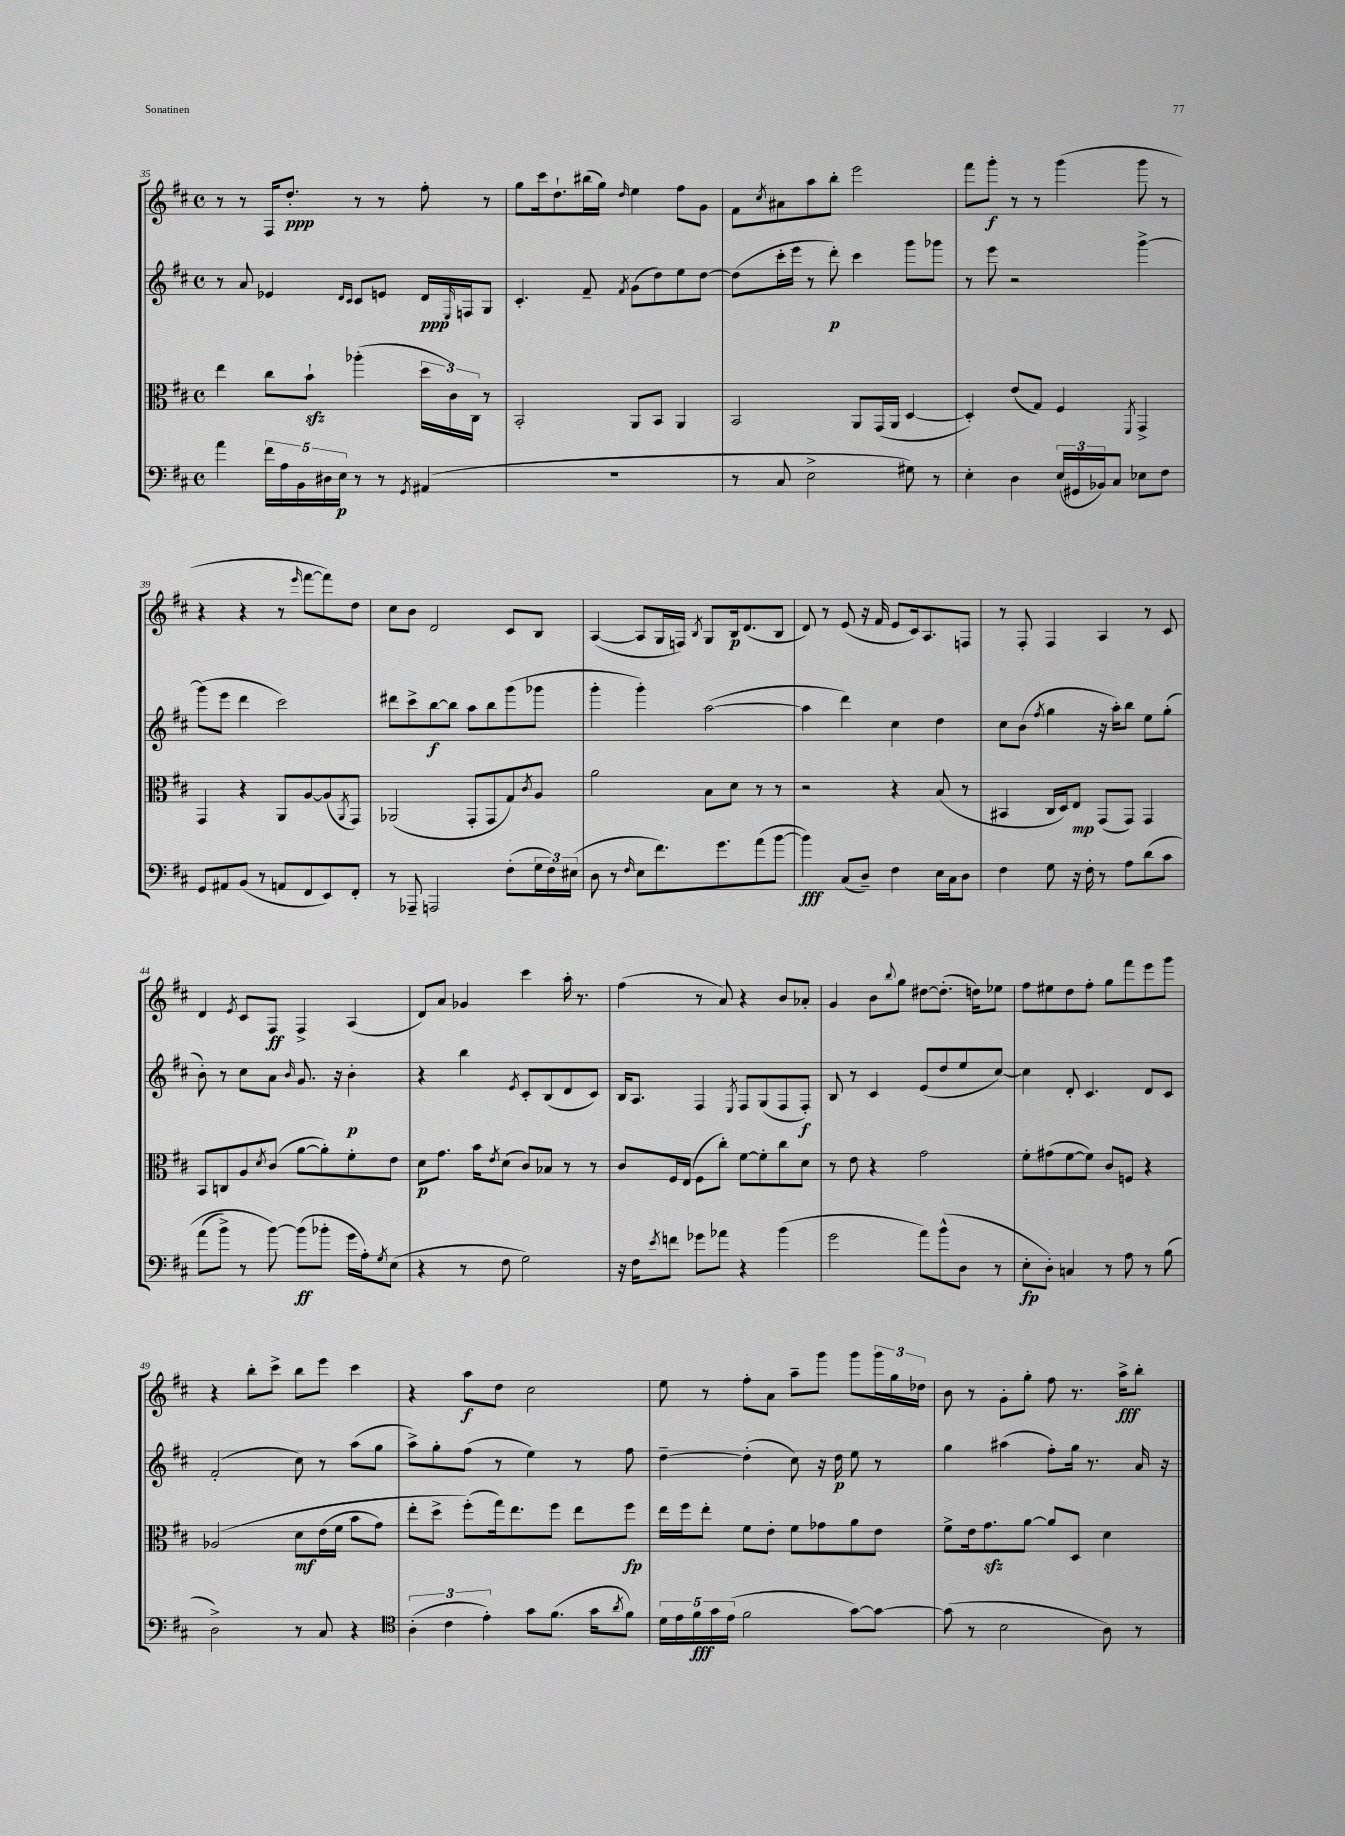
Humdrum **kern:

**kern	**dynam	**kern	**dynam	**kern	**dynam	**kern	**dynam
*part4	*part4	*part3	*part3	*part2	*part2	*part1	*part1
*staff4	*staff4	*staff3	*staff3	*staff2	*staff2	*staff1	*staff1
*clefF4	*	*clefC3	*	*clefG2	*	*clefG2	*
*k[f#c#]	*	*k[f#c#]	*	*k[f#c#]	*	*k[f#c#]	*
*M4/4	*	*M4/4	*	*M4/4	*	*M4/4	*
*met(c)	*	*met(c)	*	*met(c)	*	*met(c)	*
=35	=35	=35	=35	=35	=35	=35	=35
4a\	.	4ee\	.	8r	.	8r	.
.	.	.	.	8a/	.	8r	.
20f#\LL	.	8cc#\L	.	4e-X/	.	16F#/KL	.
20A\	.	.	.	.	.	.	.
.	.	.	.	.	.	8.dd'/J	ppp
20BB\	.	.	.	.	.	.	.
.	.	8bzz`\J	.	.	.	.	.
20D#X\	.	.	.	.	.	.	.
20E\JJ	p	.	.	.	.	.	.
.	.	.	.	16qqd/LL	.	.	.
.	.	.	.	16qqc#/JJ	.	.	.
8r	.	(4aa-X'\	.	8c#/L	.	8r	.
8r	.	.	.	8en/J	.	8r	.
8qGG/	.	.	.	.	.	.	.
(4AA#X/	.	24dd\LL	.	16d/LL	ppp	8ff#'\	.
.	.	24c#\)	.	.	.	.	.
.	.	.	.	16qqE/	.	.	.
.	.	.	.	16Fn/J	.	.	.
.	.	24C#\JJ	.	.	.	.	.
.	.	8r	.	8G/J	.	8r	.
=36	=36	=36	=36	=36	=36	=36	=36
1r	.	2BB'/	.	4.c#'/	.	8gg\L	.
.	.	.	.	.	.	16ccc#\k	.
.	.	.	.	.	.	8.dd`\	.
.	.	.	.	8f#~/	.	(16bb#X\L	.
.	.	.	.	.	.	16gg\JJ)	.
.	.	.	.	8qf#/	.	16qqdd/	.
.	.	8AA/L	.	(8g\L	.	4ee\	.
.	.	8BB/J	.	8dd\)	.	.	.
.	.	4AA/	.	8ee\	.	8ff#\L	.
.	.	.	.	[8dd\J	.	8g\J	.
=37	=37	=37	=37	=37	=37	=37	=37
8r	.	2BB/	.	(8dd\L]	.	8f#\L	.
.	.	.	.	.	.	8qcc#/	.
8C#/	.	.	.	16ccc#'\L	.	8a#X\	.
.	.	.	.	16eee\JJ	.	.	.
2E^\	.	.	.	8r	.	8aa\	.
.	.	.	.	8ddd'\)	p	8bb'\J	.
.	.	8AA/L	.	4ccc#\	.	2eee\	.
.	.	(16GG/L	.	.	.	.	.
.	.	16AA/JJ	.	.	.	.	.
8G#X\)	.	[4D/	.	8ggg\L	.	.	.
8r	.	.	.	8ggg-X\J	.	.	.
=38	=38	=38	=38	=38	=38	=38	=38
4E'\	.	4D'/])	.	8r	.	8fff#\L	.
.	.	.	.	8eee\	.	8ggg'\J	f
4D\	.	(8e/L	.	2r	.	8r	.
.	.	8G/J)	.	.	.	8r	.
(24E/LL	.	4F#/	.	.	.	(4ggg\	.
24GG#X/	.	.	.	.	.	.	.
24BB-X/J)	.	.	.	.	.	.	.
8C#/J	.	.	.	.	.	.	.
.	.	8qFF#/	.	.	.	.	.
8E-X\L	.	4GG^/	.	[4ggg^\	.	8ggg\	.
8F#\J	.	.	.	.	.	8r	.
!!LO:LB:g=z
=39	=39	=39	=39	=39	=39	=39	=39
8GG/L	.	4GG/	.	(8ggg\L]	.	4r	.
8AA#X/	.	.	.	8eee\J	.	.	.
(8BB/J	.	4r	.	4ddd\	.	4r	.
8r	.	.	.	.	.	.	.
8AAn/L	.	8AA/L	.	2ccc#\)	.	8r	.
.	.	.	.	.	.	16qqeee/	.
8FF#/	.	[8A/	.	.	.	[8fff#\L	.
8EE/)	.	(8A/]	.	.	.	8fff#\])	.
.	.	8qAA/	.	.	.	.	.
8FF#'/J	.	8GG/J)	.	.	.	8dd\J	.
=40	=40	=40	=40	=40	=40	=40	=40
8r	.	(2AA-X/	.	8ddd#X\L	.	8cc#\L	.
8AAA-X~/	.	.	.	8ccc#^\	.	8b\J	.
2AAAn/	.	.	.	[8bb\	f	2d/	.
.	.	.	.	8bb\J]	.	.	.
.	.	8GG'/L	.	8aa\L	.	.	.
.	.	8GG/	.	8bb\	.	.	.
(8F#'\L	.	8G/)	.	(8ggg\	.	8c#/L	.
.	.	8qc#/	.	.	.	.	.
24G\L	.	8A/J	.	8ggg-X\J	.	8B/J	.
24F#\)	.	.	.	.	.	.	.
(24E#X\JJ	.	.	.	.	.	.	.
=41	=41	=41	=41	=41	=41	=41	=41
8D\	.	2a\	.	4ggg'\	.	([4A/	.
8r	.	.	.	.	.	.	.
16qqF#/	.	.	.	.	.	.	.
8E\L	.	.	.	4ggg'\)	.	8A/L]	.
8.f#\)	.	.	.	.	.	16G/L	.
.	.	.	.	.	.	16Fn/JJ)	.
.	.	.	.	.	.	8qB/	.
.	.	8B\L	.	([2aa\	.	8G/L	.
8.g\	.	.	.	.	.	.	.
.	.	8d\J	.	.	.	16B/k	p
.	.	.	.	.	.	(8.d/	.
(8a\	.	8r	.	.	.	.	.
[8b\J	.	8r	.	.	.	8B/J	.
=42	=42	=42	=42	=42	=42	=42	=42
4b\])	fff	2r	.	4aa\]	.	8d/)	.
.	.	.	.	.	.	8r	.
(8C#/L	.	.	.	4ddd\)	.	(8e/	.
8D~/J)	.	.	.	.	.	16r	.
.	.	.	.	.	.	16f#/	.
4F#\	.	4r	.	4cc#\	.	8e/L	.
.	.	.	.	.	.	16c#/k)	.
.	.	.	.	.	.	8.A/	.
16E\LL	.	(8B/	.	4dd\	.	.	.
16C#\J	.	.	.	.	.	.	.
8D\J	.	8r	.	.	.	8Fn/J	.
=43	=43	=43	=43	=43	=43	=43	=43
4F#\	.	4BB#X/	.	8cc#\L	.	8r	.
.	.	.	.	(8b\J	.	8F#'/	.
.	.	.	.	8qff#/	.	.	.
8G\	.	16C#/LL	.	4gg\	.	4F#/	.
.	.	16D/J)	.	.	.	.	.
16r	.	8E/J	mp	.	.	.	.
16F#'\	.	.	.	.	.	.	.
8r	.	(8GG/L	.	16r	.	4A/	.
.	.	.	.	16aa'\KL)	.	.	.
8A\L	.	8GG/J)	.	8bb\J	.	.	.
(8d\	.	4GG/	.	8ee\L	.	8r	.
8c#\J	.	.	.	(8gg'\J	.	8c#/	.
!!LO:LB:g=z
=44	=44	=44	=44	=44	=44	=44	=44
(8a\L	.	8BB/L	.	8b'\)	.	4d/	.
8b^\J)	.	8Cn/	.	8r	.	.	.
.	.	.	.	.	.	8qe/	.
8r	.	8A/	.	8cc#\L	.	8c#/L	.
.	.	8qd/	.	.	.	.	.
[8b\)	.	(8c#/J	.	8a\J	.	8F#/J	ff
.	.	.	.	16qqb/	.	.	.
(8b\L]	ff	[8a\L	.	8.g/	.	4F#^/	.
8b-X'\J	.	8a'\])	.	.	.	.	.
.	.	.	.	16r	.	.	.
16g\LL	.	8f#'\	.	4b'\	p	(4A/	.
16A'\J)	.	.	.	.	.	.	.
8qG/	.	.	.	.	.	.	.
(8E\J	.	8e\J	.	.	.	.	.
=45	=45	=45	=45	=45	=45	=45	=45
4r	.	8d\L	p	4r	.	8d/L)	.
.	.	8.g\J	.	.	.	8a/J	.
8r	.	.	.	4bb\	.	4g-X/	.
.	.	16b\KL	.	.	.	.	.
.	.	8qe/	.	.	.	.	.
8F#\	.	(8d\J	.	.	.	.	.
.	.	.	.	8qe/	.	.	.
2G\)	.	8c#/L)	.	8c#'/L	.	4ccc#\	.
.	.	8B-X/J	.	(8B/	.	.	.
.	.	8r	.	8d/	.	16aa'\	.
.	.	.	.	.	.	8.r	.
.	.	8r	.	8c#/J)	.	.	.
=46	=46	=46	=46	=46	=46	=46	=46
16r	.	8c#/L	.	16B/KL	.	(4ff#\	.
16F#\KL	.	.	.	8.A/J	.	.	.
8qe/	.	.	.	.	.	.	.
8fn\J	.	16F#/L	.	.	.	.	.
.	.	(16E/JJ	.	.	.	.	.
8g-X\L	.	8F#\L	.	4F#/	.	8r	.
8a-X\J	.	8cc#'\J)	.	.	.	8a/)	.
.	.	.	.	8qE/	.	.	.
4r	.	[8f#\L	.	8F#/L	.	4r	.
.	.	8f#'\]	.	(8G/	.	.	.
(4b\	.	8cc#\	.	8F#/	.	8b/L	.
.	.	8d\J	.	8F#'/J)	f	8a-X'/J	.
=47	=47	=47	=47	=47	=47	=47	=47
2g\	.	8r	.	8B/	.	4g/	.
.	.	8e\	.	8r	.	.	.
.	.	4r	.	4c#/	.	8b\L	.
.	.	.	.	.	.	8qqbb/	.
.	.	.	.	.	.	8gg\J	.
8a\L)	.	2g\	.	(8e/L	.	[8dd#X\L	.
(8b^^\	.	.	.	8dd/	.	(8.dd#'\J]	.
8D\J	.	.	.	8ee/	.	.	.
.	.	.	.	.	.	16ddn\KL)	.
8r	.	.	.	[8cc#/J)	.	8ee-X\J	.
=48	=48	=48	=48	=48	=48	=48	=48
8E'\L	fp	8f#'\L	.	4cc#\]	.	8ff#\L	.
8D'\J)	.	(8g#X\	.	.	.	8ee#X\	.
4Cn/	.	[8f#\	.	8d'/	.	8dd\	.
.	.	8f#\J])	.	4.c#/	.	8ff#'\J	.
8r	.	8c#/L	.	.	.	8gg\L	.
8A\	.	8Fn/J	.	.	.	8fff#\	.
8r	.	4r	.	8d/L	.	8eee\	.
(8B\	.	.	.	8c#/J	.	8ggg\J	.
!!LO:LB:g=z
=49	=49	=49	=49	=49	=49	=49	=49
2D^\)	.	(2A-X/	.	(2f#'/	.	4r	.
.	.	.	.	.	.	8bb'\L	.
.	.	.	.	.	.	8ccc#^\J	.
8r	.	8d\L	mf	8cc#\)	.	8bb\L	.
8C#/	.	(16e\L	.	8r	.	8eee\J	.
.	.	16f#\JJ	.	.	.	.	.
4r	.	8b\L	.	(8aa\L	.	4ccc#\	.
.	.	8g\J)	.	8gg\J	.	.	.
=50	=50	=50	=50	=50	=50	=50	=50
*clefC4	*	*	*	*	*	*	*
(6A'\	.	8ee'\L	.	8aa^\L)	.	4r	.
.	.	8dd^\J	.	8gg'\	.	.	.
6c#\	.	.	.	.	.	.	.
.	.	(8ff#'\L)	.	(8ff#\J	.	8aa\L	f
6e'\)	.	.	.	.	.	.	.
.	.	16gg\k)	.	8r	.	8dd\J	.
.	.	8.ee\	.	.	.	.	.
8g\L	.	.	.	4ee\)	.	2cc#\	.
(8.f#\J	.	8ff#\J	.	.	.	.	.
.	.	8ee\L	.	8r	.	.	.
16g\KL	.	.	.	.	.	.	.
8qa/	.	.	.	.	.	.	.
8f#\J)	.	8ff#\J	fp	8ff#\	.	.	.
=51	=51	=51	=51	=51	=51	=51	=51
20d\LL	.	16ee\LL	.	[4dd~\	.	8ee\	.
20e\	.	.	.	.	.	.	.
.	.	16ff#\J	.	.	.	.	.
20f#\	fff	.	.	.	.	.	.
.	.	8ee'\J	.	.	.	8r	.
20g\	.	.	.	.	.	.	.
(20e\JJ	.	.	.	.	.	.	.
2f#\	.	8f#\L	.	(4dd'\]	.	8ff#'\L	.
.	.	8e'\J	.	.	.	8a\J	.
.	.	8f#\L	.	8cc#\)	.	8aa~\L	.
.	.	8g-X\	.	16r	.	8ggg\J	.
.	.	.	.	16dd\	p	.	.
[8g\L)	.	8a\	.	8ee\	.	8ggg\L	.
8g\J_	.	8e\J	.	8r	.	24ggg\L	.
.	.	.	.	.	.	24gg\	.
.	.	.	.	.	.	24dd-X\JJ	.
=52	=52	=52	=52	=52	=52	=52	=52
(8g\]	.	8f#^\L	.	4gg\	.	8b\	.
8r	.	16e\k	.	.	.	8r	.
.	.	8.gzz\	.	.	.	.	.
2B\	.	.	.	(4aa#X\	.	8g'\L	.
.	.	[8a\J	.	.	.	8gg'\J	.
.	.	8a/L]	.	8ff#'\L)	.	8ff#\	.
.	.	8D/J	.	16gg\Jk	.	8.r	.
.	.	.	.	8.r	.	.	.
8A\)	.	4d\	.	.	.	.	.
.	.	.	.	.	.	16aa^\KL	fff
8r	.	.	.	16a/	.	8bb'\J	.
.	.	.	.	16r	.	.	.
==	==	==	==	==	==	==	==
*-	*-	*-	*-	*-	*-	*-	*-
